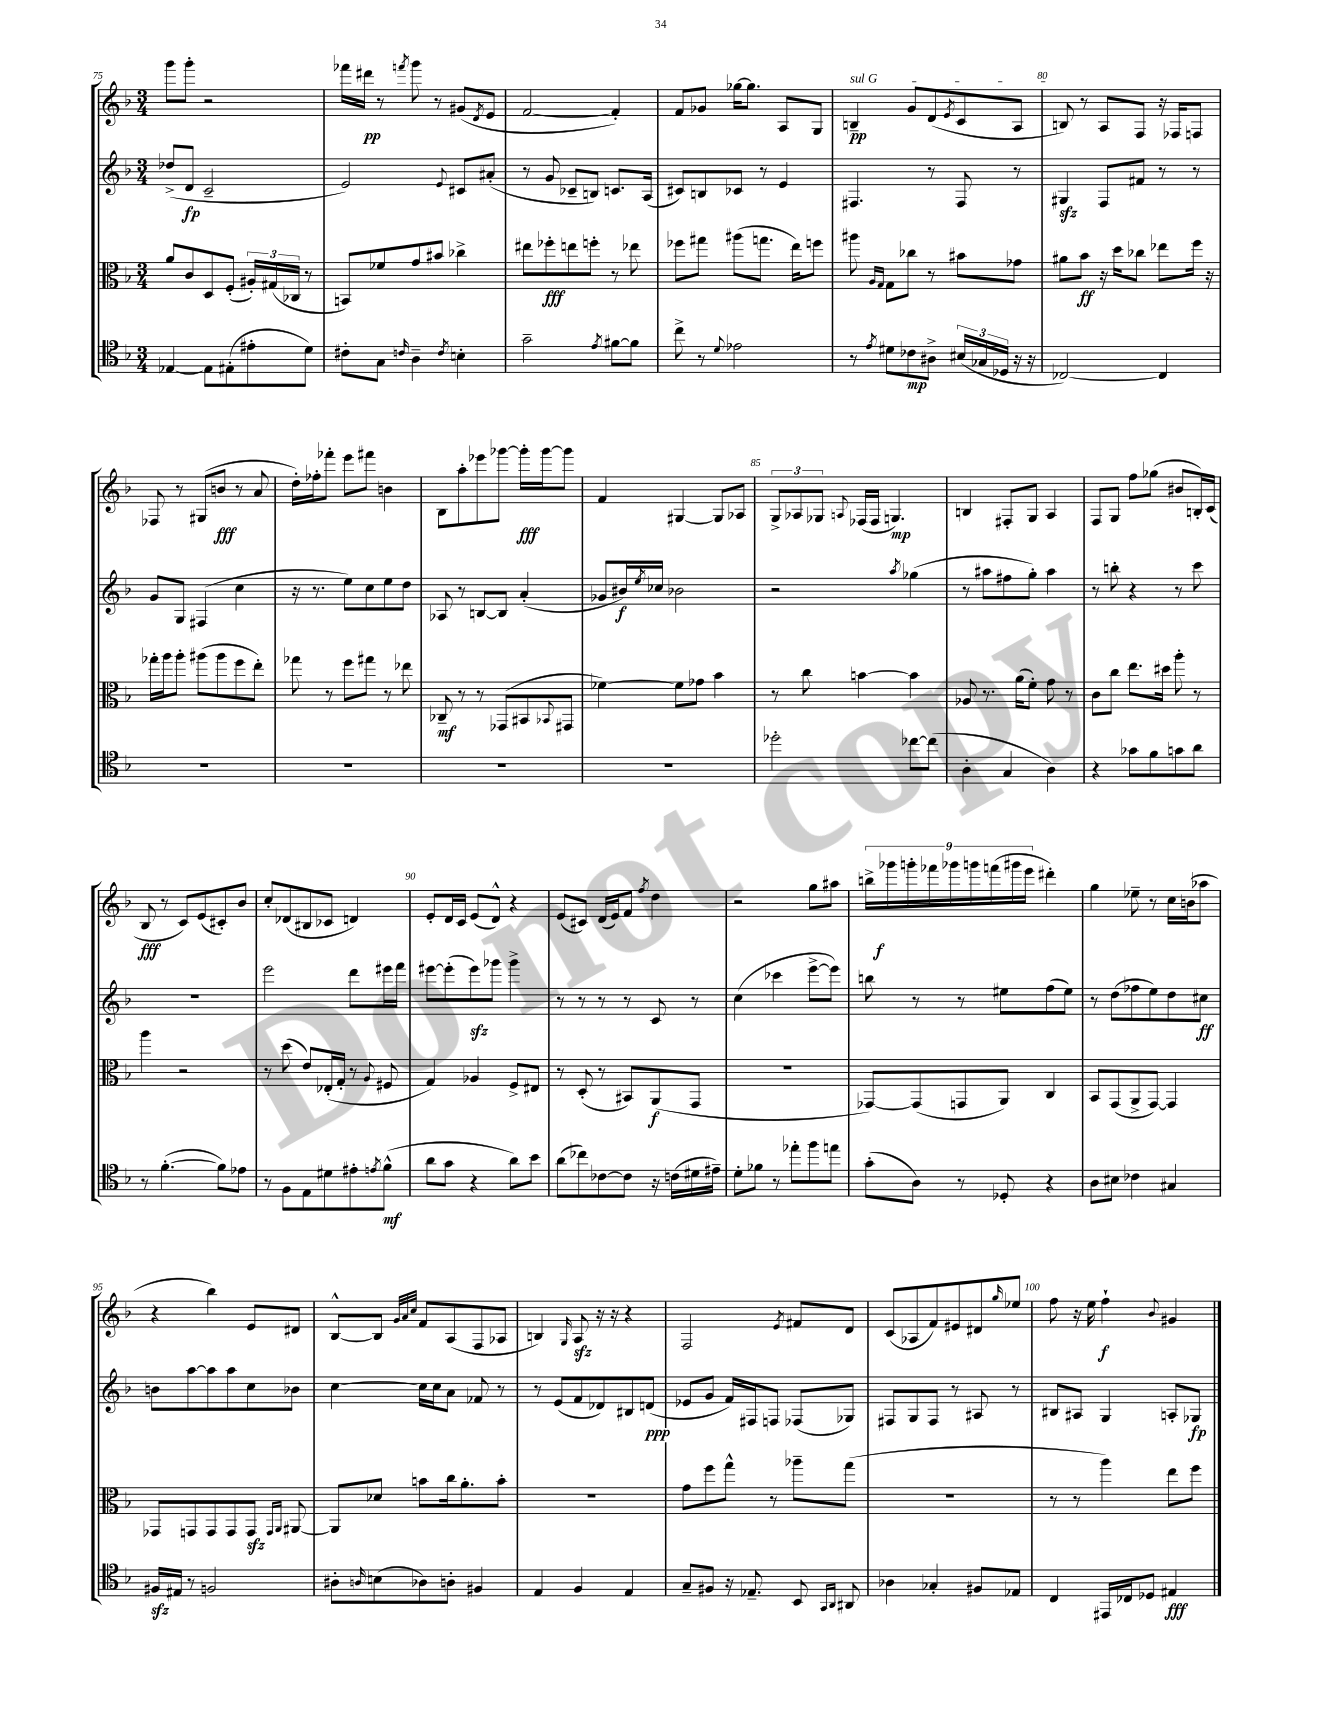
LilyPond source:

<<
\new StaffGroup <<
\new Staff = "s0" {
    \clef treble \key f \major \numericTimeSignature \time 3/4
    g'''8 g'''8-. r2 |
    fes'''16 dis'''16\pp r8 \acciaccatura { f'''8 } g'''8 r8 gis'8( \acciaccatura { d'8 } e'8 |
    f'2~ f'4-.) |
    f'8 ges'8 ges''16~ ges''8. a8 g8 |
    \once \override TextSpanner.bound-details.left.text = \markup { \italic "sul G" } b4--\pp\startTextSpan g'8 d'8( \acciaccatura { e'8 } c'8 a8 |
    b8\stopTextSpan) r8 a8 f8 r16 fes16 f8 |
    fes8 r8 gis8( b'8\fff r8 a'8 |
    d''16-.) fes''16-. fes'''8-. e'''8 fis'''8 b'4 |
    bes8 a''8-. ees'''8 ges'''8~ ges'''16-.\fff ges'''16~ ges'''8 |
    f'4 gis4~ gis8 aes8 |
    \tuplet 3/2 { g8-> aes8 ges8 } \appoggiatura { a8 } fes16( fes16 g4.\mp) |
    b4 fis8-. g8 a4 |
    f8 g8 f''8 ges''8( bis'8 b16-.) c'16( |
    bes8\fff r8 c'8) e'8( cis'8-.) bes'8 |
    c''8-. des'8( bis8 ces'8 d'4) |
    e'8-. d'16 c'16 e'8( d'8-^) r4 |
    e'8( cis'8) d'16( e'16) f'8 \acciaccatura { f''8 } d''4 |
    r2 g''8 ais''8 |
    \tuplet 9/8 { b''16-> ges'''16\f g'''16-. fes'''16 ges'''16 g'''16 f'''16( gis'''16 e'''16 } dis'''4-.) |
    g''4 ees''8-- r8 c''16 b'16( aes''8 |
    r4 bes''4) e'8 dis'8 |
    bes8~-^ bes8 \grace { g'32 a'32 c''32 } f'8 a8( f8 aes8 |
    b4) \grace { g16 } a8\sfz r16 r16 r4 |
    f2 \acciaccatura { e'8 } fis'8 d'8 |
    c'8( aes8 f'8) eis'8 dis'8 \grace { g''16 } ees''8 |
    f''8 r16 e''16 f''4-!\f \appoggiatura { bes'8 } gis'4 \bar "|." |
}
\new Staff = "s1" {
    \clef treble \key f \major \numericTimeSignature \time 3/4
    des''8->( d'8\fp c'2-- |
    e'2) \appoggiatura { e'8 } cis'8 ais'8-.( |
    r8 g'8 ces'8-- b8) c'8. a16( |
    cis'8) b8 ces'8 r8 e'4 |
    fis4. r8 fis8 r8 |
    gis4\sfz f8 fis'8 r8 r8 |
    g'8 g8 fis4( c''4 |
    r16 r8. e''8) c''8 e''8 d''8 |
    aes8 r8 b8~ b8 a'4-.( |
    ges'8 bis'16\f) \acciaccatura { e''8 } ces''16 bes'2 |
    r2 \acciaccatura { a''8 } ges''4( |
    r8 ais''8 fis''8 g''8-.) ais''4 |
    r8 b''8-. r4 r8 c'''8 |
    R2. |
    e'''2 d'''8 eis'''16 f'''16 |
    eis'''8~ eis'''8-.( eis'''8\sfz) ges'''8 ges'''4-> |
    r8 r8 r8 r8 c'8 r8 |
    c''4( ces'''4 e'''8~-> e'''8) |
    b''8 r8 r8 eis''8 f''8( eis''8) |
    r8 d''8( fes''8 e''8) d''8 cis''8\ff |
    b'8 a''8~ a''8 a''8 c''8 bes'8 |
    c''4~ c''16 c''16 a'8 fes'8 r8 |
    r8 e'8( f'8 des'8) bis8 d'8\ppp( |
    ees'8 g'8 f'16) fis16 f8 fes8( ges8) |
    fis8 g8 fis8 r8 ais8 r8 |
    bis8 ais8 g4 a8-. ges8\fp \bar "|." |
}
\new Staff = "s2" {
    \clef alto \key f \major \numericTimeSignature \time 3/4
    a'8 c'8 d8 f8-.( \tuplet 3/2 { ais16-.) gis16( ces16 } r8 |
    b,8) fes'8 g'8 bis'8 ces''4-> |
    eis''8 fes''8-.\fff e''8 f''8-. r8 ees''8 |
    fes''8 gis''8 ais''8( g''8. e''16) f''8 |
    ais''8 \grace { a16 g16 } g8 ces''8 r8 bis'8 ges'8 |
    ais'8 bes'8\ff r16 d''16 ces''8 ees''8 f''16 r16 |
    ges''16-. a''16 a''8-. ais''8( ais''8 f''8 e''8-.) |
    ges''8 r8 f''8 gis''8 r8 ees''8 |
    ces8--\mf r8 r8 ges,8( bis,8 \appoggiatura { bes,8 } gis,8 |
    fes'4~) fes'8 ges'8 bes'4 |
    r8 c''8 b'4~ b'4 |
    aes8 r8. a'16( f'8-.) g'8 r8 |
    c'8 c''8 e''8. dis''16 a''8-. r8 |
    a''4 r2 |
    r8 d''8( e'8) ees16-.( g16-. r8 \appoggiatura { a8 } fis8 |
    g4) aes4 f8-> eis8 |
    r8 d8-.( r8 bis,8) a,8\f( g,8 |
    R2. |
    ges,8~) ges,8( g,8 a,8) c4 |
    bes,8 g,8( a,8-> g,8~) g,4 |
    ges,8 g,8 g,8 g,8 g,8\sfz \grace { g,16 a,16 } ais,8~ |
    ais,8 des'8 b'8 c''16 a'8.-. b'8-. |
    R2. |
    g'8 f''8 g''8-^ r8 aes''8-- g''8( |
    R2. |
    r8 r8 a''4) e''8 f''8 \bar "|." |
}
\new Staff = "s3" {
    \clef tenor \key f \major \numericTimeSignature \time 3/4
    ees4~ ees8 eis8-.( eis'8-. d'8) |
    cis'8-. g8 \grace { c'16 } a4-- \acciaccatura { c'8 } b4-. |
    g'2-- \acciaccatura { e'8 } fis'8~ fis'8 |
    c''8-> r8 \appoggiatura { d'8 } ees'2 |
    r8 \acciaccatura { e'8 } dis'8 ces'8\mp ais8-> \tuplet 3/2 { bis16( ges16 des16 } r16 r16 |
    ces2~) ces4 |
    R2. |
    R2. |
    R2. |
    R2. |
    des''2-. ces''8~ ces''8( |
    a4-. g4 a4) |
    r4 ges'8 f'8 g'8 a'8 |
    r8 f'4.~-.( f'8) ees'8 |
    r8 f8 e8 dis'8 eis'8-. \acciaccatura { e'8 } f'8-^\mf( |
    a'8 g'8 r4 a'8) bes'8 |
    a'8( ces''8) ces'8~ ces'8 r16 c'16( dis'16 eis'16--) |
    d'8-. fes'8 r8 ees''8-. f''8 e''8 |
    g'8-.( a8) r8 des8-. r4 |
    a8 bis8 ces'4 gis4 |
    fis16\sfz eis16 r8 f2 |
    ais8-. \grace { a16 } b8( aes8) a8-. fis4 |
    e4 f4 e4 |
    g8-- fis8 r16 ees8.-- bes,8 \grace { g,16 a,16 } ais,8 |
    aes4 ges4-. fis8 ees8 |
    c4 eis,16 ces16 des8 eis4\fff \bar "|." |
}
>>
>>
\layout { \context { \Score currentBarNumber = #75 \override BarNumber.break-visibility = ##(#f #t #t) barNumberVisibility = #(every-nth-bar-number-visible 5) } }
